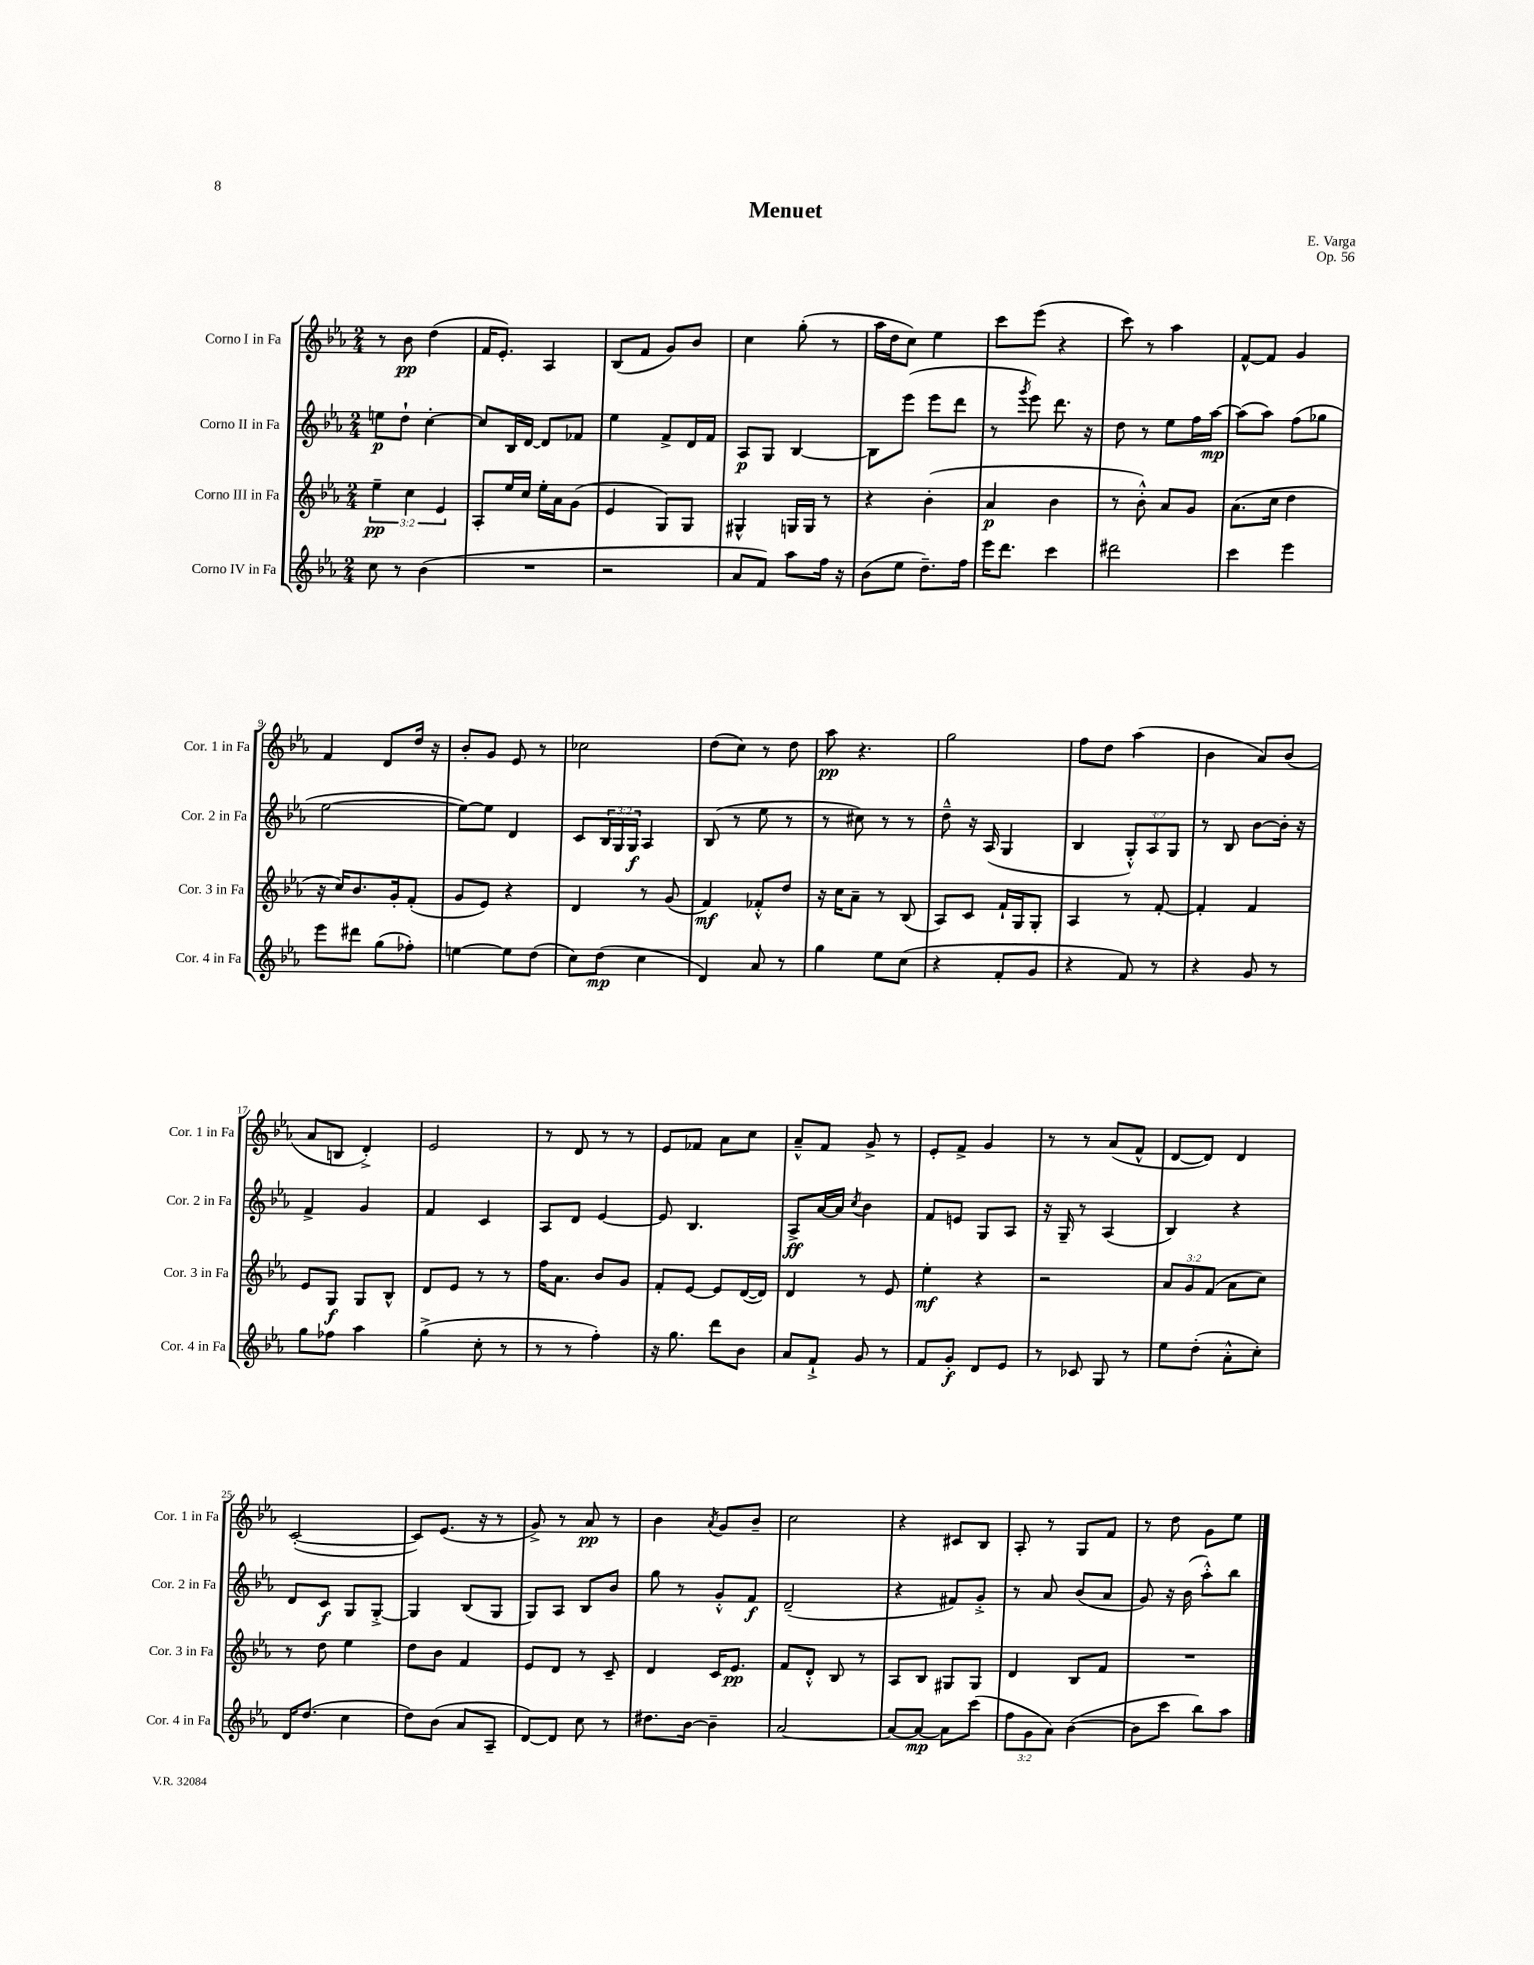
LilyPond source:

\header { title = "Menuet" composer = "E. Varga" opus = "Op. 56" }
<<
\new StaffGroup <<
\new Staff = "s0" \with { instrumentName = "Corno I in Fa" shortInstrumentName = "Cor. 1 in Fa" } {
    \clef treble \key ees \major \numericTimeSignature \time 2/4
    r8 bes'8\pp d''4( |
    f'16 ees'8.-.) aes4 |
    bes8( f'8 g'8) bes'8 |
    c''4 g''8-.( r8 |
    aes''16 d''16 c''8) ees''4 |
    c'''8 ees'''8( r4 |
    c'''8) r8 aes''4 |
    f'8~-^ f'8 g'4 |
    f'4 d'8 d''16 r16 |
    bes'8-. g'8 ees'8 r8 |
    ces''2 |
    d''8( c''8) r8 d''8 |
    aes''8\pp r4. |
    g''2 |
    f''8 d''8 aes''4( |
    bes'4 aes'8) bes'8( |
    aes'8 b8 d'4-.->) |
    ees'2 |
    r8 d'8 r8 r8 |
    ees'8 fes'8 aes'8 c''8 |
    aes'8---^ f'8 g'8-> r8 |
    ees'8-. f'8-> g'4 |
    r8 r8 aes'8( f'8-^ |
    d'8~ d'8) d'4 |
    c'2~-.( |
    c'8) ees'8.( r16 r8 |
    g'8->) r8 aes'8\pp r8 |
    bes'4 \acciaccatura { aes'8 } g'8 bes'8-- |
    c''2 |
    r4 cis'8 bes8 |
    aes8-. r8 g8 f'8 |
    r8 d''8 g'8 ees''8 \bar "|." |
}
\new Staff = "s1" \with { instrumentName = "Corno II in Fa" shortInstrumentName = "Cor. 2 in Fa" } {
    \clef treble \key ees \major \numericTimeSignature \time 2/4 \override Staff.TupletNumber.text = #tuplet-number::calc-fraction-text
    e''8\p d''8-! c''4~-. |
    c''8 bes16 d'16~ d'8 fes'8 |
    ees''4 f'8-> d'16 f'16 |
    aes8\p g8 bes4~ |
    bes8 ees'''8( ees'''8 d'''8 |
    r8 \acciaccatura { g'''8 } ees'''8) d'''8. r16 |
    d''8 r8 ees''8 f''16 aes''16~\mp |
    aes''8( aes''8) f''8( ges''8 |
    ees''2~ |
    ees''8~) ees''8 d'4 |
    c'8 \tuplet 3/2 { bes16 g16 g16\f } aes4 |
    bes8( r8 ees''8 r8 |
    r8 cis''8) r8 r8 |
    d''8---^ r16 aes16( g4 |
    bes4 \tuplet 3/2 { g8-.-^) aes8 g8 } |
    r8 bes8 bes'8~ bes'16-. r16 |
    f'4-> g'4 |
    f'4 c'4 |
    aes8 d'8 ees'4~ |
    ees'8 bes4. |
    aes8->\ff aes'16~ aes'16 \acciaccatura { c''8 } bes'4 |
    f'8 e'8 g8 aes8 |
    r16 g16-- r8 aes4( |
    bes4) r4 |
    d'8 c'8\f g8 g8~-.-> |
    g4 bes8( g8 |
    g8) aes8 bes8 bes'8 |
    g''8 r8 g'8-.-^ f'8\f |
    d'2--( |
    r4 fis'8) g'8-.-> |
    r8 aes'8 bes'8( aes'8 |
    g'8) r16 bes'16( aes''8-.-^) bes''8 \bar "|." |
}
\new Staff = "s2" \with { instrumentName = "Corno III in Fa" shortInstrumentName = "Cor. 3 in Fa" } {
    \clef treble \key ees \major \numericTimeSignature \time 2/4 \override Staff.TupletNumber.text = #tuplet-number::calc-fraction-text
    \tuplet 3/2 { ees''4--\pp c''4 ees'4 } |
    aes8-. ees''16 c''16 ees''16-. aes'16 g'8( |
    ees'4 g8) g8 |
    gis4-^ g16 g16 r8 |
    r4 bes'4-.( |
    aes'4\p bes'4 |
    r8 bes'8-.-^) aes'8 g'8 |
    aes'8.( c''16 d''4 |
    r16 c''16) bes'8. g'16-. f'8-.( |
    g'8 ees'8) r4 |
    d'4 r8 g'8( |
    f'4\mf) fes'8-.-^ d''8 |
    r16 c''16 aes'8-- r8 bes8( |
    aes8) c'8 f'16-! g16 g8-. |
    aes4 r8 f'8~-. |
    f'4-. f'4 |
    ees'8 g8\f g8 bes8-^ |
    d'8 ees'8 r8 r8 |
    f''16 aes'8. bes'8 g'8 |
    f'8-. ees'8~ ees'8 d'16~( d'16) |
    d'4 r8 ees'8 |
    ees''4-.\mf r4 |
    r2 |
    \tuplet 3/2 { aes'8 g'8 f'8( } aes'8 c''8) |
    r8 d''8 ees''4 |
    d''8 bes'8 f'4 |
    ees'8 d'8 r8 c'8-- |
    d'4 c'16 ees'8.\pp |
    f'8 d'8-.-^ bes8 r8 |
    aes8 bes8 gis8 gis8 |
    d'4 bes8 f'8 |
    R2 \bar "|." |
}
\new Staff = "s3" \with { instrumentName = "Corno IV in Fa" shortInstrumentName = "Cor. 4 in Fa" } {
    \clef treble \key ees \major \numericTimeSignature \time 2/4 \override Staff.TupletNumber.text = #tuplet-number::calc-fraction-text
    c''8 r8 bes'4( |
    R2 |
    r2 |
    aes'8 f'8) aes''8 f''16 r16 |
    bes'8( ees''8 d''8.--) f''16 |
    ees'''16 d'''8. c'''4 |
    dis'''2 |
    c'''4 ees'''4 |
    ees'''8 dis'''8 g''8( fes''8-.) |
    e''4~ e''8 d''8( |
    c''8) d''8\mp( c''4 |
    d'4) aes'8 r8 |
    g''4 ees''8 c''8( |
    r4 f'8-. g'8 |
    r4 f'8) r8 |
    r4 g'8 r8 |
    g''8 fes''8 aes''4 |
    g''4->( c''8-. r8 |
    r8 r8 f''4-.) |
    r16 g''8. d'''8 bes'8 |
    aes'8 f'8-!-> g'8 r8 |
    f'8 g'8-.\f d'8 ees'8 |
    r8 ces'8 g8 r8 |
    ees''8 d''8-.( aes'8-.-^ c''8-.) |
    d'16 d''8.( c''4 |
    d''8) bes'8( aes'8 aes8-- |
    d'8~) d'8 c''8 r8 |
    dis''8. bes'16~ bes'4-- |
    aes'2~ |
    aes'8~ aes'8~\mp aes'8 c'''8( |
    \tuplet 3/2 { f''8 g'8 aes'8) } bes'4~( |
    bes'8 c'''8 bes''8) aes''8 \bar "|." |
}
>>
>>
